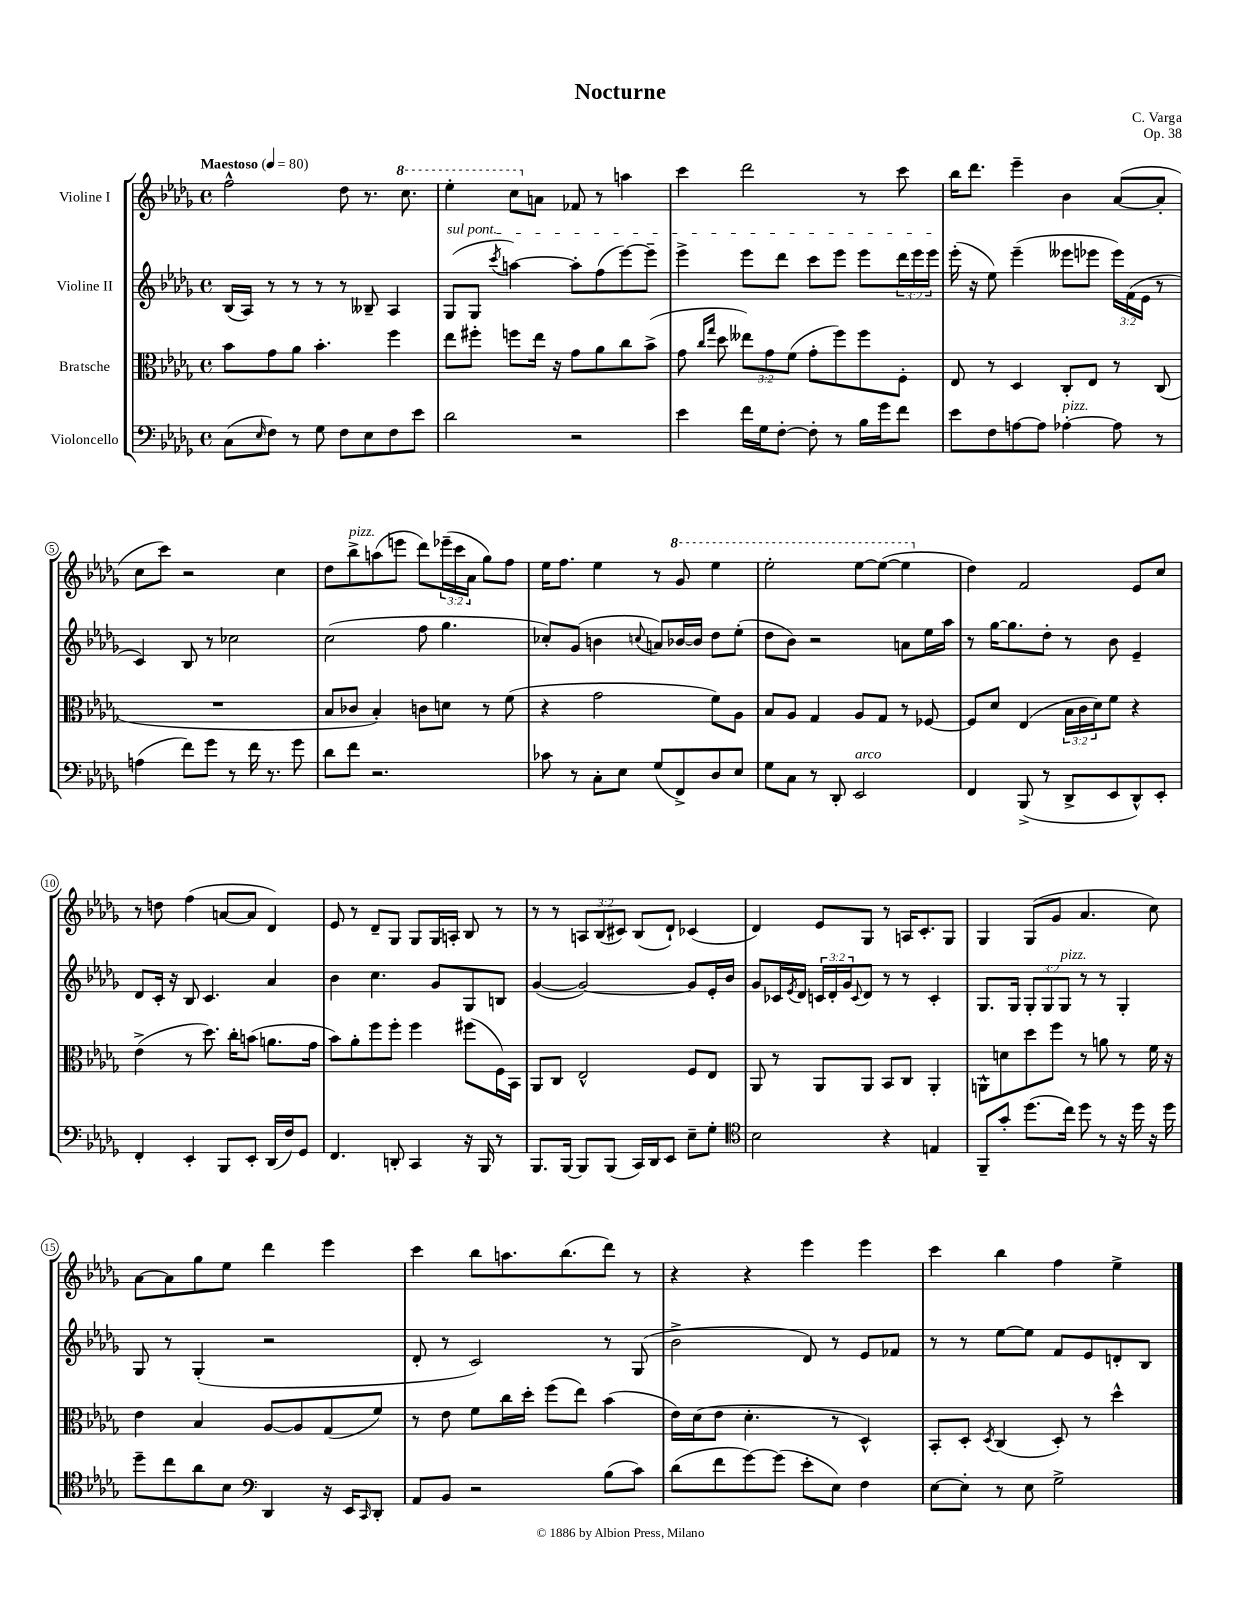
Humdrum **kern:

**kern	**kern	**kern	**kern
*part4	*part3	*part2	*part1
*staff4	*staff3	*staff2	*staff1
*I"Violoncello	*I"Bratsche	*I"Violine II	*I"Violine I
*clefF4	*clefC3	*clefG2	*clefG2
*k[b-e-a-d-g-]	*k[b-e-a-d-g-]	*k[b-e-a-d-g-]	*k[b-e-a-d-g-]
*M4/4	*M4/4	*M4/4	*M4/4
*met(c)	*met(c)	*met(c)	*met(c)
*MM80	*MM80	*MM80	*MM80
=1	=1	=1	=1
!	!	!	!LO:TX:a:B:t=Maestoso
(8C\L	8b-\L	(16B-/LL	2ff^^\
.	.	16A-/JJ)	.
16qqE-/	.	.	.
8F\J)	8g-\	8r	.
8r	8a-\J	8r	.
8G-\	4.b-'\	8r	.
8F\L	.	8r	8dd-\
8E-\	.	8B--X~/	8.r
8F\	4ff\	4A-/	.
*	*	*	*8va
.	.	.	8.ccc\
8e-\J	.	.	.
=2	=2	=2	=2
!	!	!LO:TX:a:i:t=sul pont.	!
2d-\	8ee-\L	(8G-/L	4eee-'\
.	8ff#X'\J	8G-/J	.
.	.	8qccc/	.
.	8ffn\L	[4aan\)	8ccc\L
*	*	*	*X8va
.	16ee-\Jk	.	8an\J
.	16r	.	.
2r	8g-\L	8aa'\L]	8f-X/
.	8a-\	(8ff\	8r
.	8cc\	[8eee-\)	4aan\
.	(8b-^\J	8eee-~\J]	.
=3	=3	=3	=3
4e-\	8g-\	4eee-^\	4ccc\
.	16qqcc/LL	.	.
.	16qqgg-/JJ	.	.
.	8dd-\	.	.
16f\LL	12ee--X\L)	8eee-\L	2ddd-\
16G-\J	.	.	.
.	12g-\	.	.
[8F'\J	.	8ddd-\J	.
.	(12f\J	.	.
8F'\]	8g-'\L	8ccc\L	.
8r	8ff\)	8eee-\J	.
16B-\LL	8ff\	8eee-\L	8r
16g-\J	.	.	.
8f\J	8F'\J	24ddd-\L	8ccc\
.	.	24eee-\	.
.	.	24eee-\JJ	.
=4	=4	=4	=4
8e-\L	8E-/	(16eee-'\	16bb-\KL
.	.	16r	8.ddd-\J
8F\	8r	8ee-\)	.
[8An\	4D-/	(4eee-~\	4eee-~\
8A\J]	.	.	.
!LO:TX:a:i:t=pizz.	!	!	!
[4A-X'\	8C'/L	8eee--X\L	4b-\
.	8E-/J	8eee-X\J	.
8A-\]	8r	24eee-\LL)	([8a-/L
.	.	(24f\	.
.	.	24e-\JJ	.
8r	(8C/	8r	8a-'/J]
!!LO:LB:g=z
=5	=5	=5	=5
(4An\	1r	4c/)	8cc\L
.	.	.	8ccc\J)
8f\L)	.	8B-/	2r
8g-\J	.	8r	.
8r	.	2cc-X\	.
16f\	.	.	.
8.r	.	.	.
.	.	.	4cc\
8g-\	.	.	.
=6	=6	=6	=6
8d-\L	8B-/L	(2cc\	8dd-\L
!	!	!	!LO:TX:a:i:t=pizz.
8f\J	8c-X/J	.	8bb-^\
2.r	4B-'/)	.	(8aan\
.	.	.	8eeen\J
.	8cn\L	8ff\	8ddd-\L)
.	8dn\J	4.gg-\	(24eee-X~\L
.	.	.	24ccc\
.	.	.	24a-\JJ
.	8r	.	8gg-\L)
.	(8f\	.	8ff\J
=7	=7	=7	=7
8c-X\	4r	8cc-X'/L)	16ee-\KL
.	.	.	8.ff\J
8r	.	(8g-/J	.
8C'\L	2g-\	4bn\	4ee-\
8E-\J	.	.	.
.	.	8qqccn/	.
(8G-/L	.	8an/L)	8r
*	*	*	*8va
8FF^/)	.	[16b-X/L	8gg-/
.	.	16b-/JJ]	.
8D-/	8f\L)	8dd-\L	4eee-\
8E-/J	8A-\J	(8ee-'\J	.
=8	=8	=8	=8
8G-\L	8B-/L	8dd-\L	2eee-'\
8C\J	8A-/J	8b-\J)	.
8r	4G-/	2r	.
8DD-'/	.	.	.
!LO:TX:a:i:t=arco	!	!	!
2EE-/	8A-/L	.	[8eee-\L
.	8G-/J	.	(8eee-\J_
.	8r	8an\L	4eee-\]
.	[8F-X/	16ee-\L	.
.	.	16aa-\JJ	.
=9	=9	=9	=9
*	*	*	*X8va
4FF/	8F-/L]	8r	4dd-\)
.	8d-/J	[16gg-\KL	.
.	.	8.gg-\]	.
(8BBB-^/	(4E-/	.	2f/
8r	.	8dd-'\J	.
8DD-^/L	24B-\LL	8r	.
.	24c\	.	.
.	24d-\J)	.	.
8EE-/	8f\J	8b-\	.
8DD-^^/)	4r	4e-~/	8e-/L
8EE-'/J	.	.	8cc/J
!!LO:LB:g=z
=10	=10	=10	=10
4FF'/	(4e-^\	8d-/L	8r
.	.	16c'/Jk	8ddn\
.	.	16r	.
4EE-'/	8r	8B-/	(4ff\
.	8.dd-\)	4.c/	.
8BBB-/L	.	.	[8an/L
.	16cc'\KL	.	.
8EE-'/J	(8bn\J	.	8a/J]
(16DD-/LL	8.an\L	4a-/	4d-/)
16F/J)	.	.	.
8GG-/J	.	.	.
.	16g-\Jk	.	.
=11	=11	=11	=11
4.FF/	8b-\L)	4b-\	8e-/
.	8a-'\	.	8r
.	8ff\	4.cc\	8d-~/L
8DDn'/	8ff'\J	.	8G-/J
4CC/	4ff\	.	8G-/L
.	.	8g-/L	16G-/L
.	.	.	16An'/JJ
16r	(8ff#X\L	8G-/	8B-/
16BBB-/	.	.	.
8r	16F\L)	8Bn/J	8r
.	16BB-\JJ	.	.
=12	=12	=12	=12
8.BBB-/L	8AA-/L	([4g-/	8r
.	8C/J	.	8r
[16BBB-/Jk	.	.	.
8BBB-/L]	2E-^^/	2g-/_)	12An/L
.	.	.	(12B-/
(8BBB-/J	.	.	.
.	.	.	12c#X/J)
16CC/LL)	.	.	(8B-/L
16DD-/J	.	.	.
8EE-/J	.	.	8d-`/J)
8E-~\L	8F/L	8g-/L]	(4c-X/
8G-'\J	8E-/J	16e-'/L	.
.	.	16b-/JJ	.
=13	=13	=13	=13
*clefC4	*	*	*
2B-\	8AA-/	8g-/L	4d-/)
.	8r	16c-X/L	.
.	.	8qe-/	.
.	.	16d-/JJ	.
.	8AA-/L	24cn/LL	8e-/L
.	.	24d-'/	.
.	.	24g-/J	.
.	.	8qqc/	.
.	8AA-/J	8d-/J	8G-/J
4r	8BB-/L	8r	8r
.	8C/J	8r	16An/KL
.	.	.	8.c'/
4En/	4AA-'/	4c'/	.
.	.	.	8G-/J
=14	=14	=14	=14
8FF~/L	8AAn^^\L	8.G-/L	4G-/
8g-'/J	8dn\	.	.
.	.	16G-/Jk	.
(8.dd-\L	8dd-\	12G-'/L	(8G-/L
.	.	12G-/	.
.	8ff\J	.	8g-/J
!	!	!LO:TX:a:i:t=pizz.	!
.	.	12G-/J	.
16cc\Jk)	.	.	.
8dd-\	8r	8r	4.a-/
8r	8an\	8r	.
16r	8r	4G-'/	.
16dd-\	.	.	.
16r	16f\	.	8cc\)
16dd-\	16r	.	.
!!LO:LB:g=z
=15	=15	=15	=15
8dd-~\L	4e-\	8G-/	[8a-\L
8cc\	.	8r	8a-\]
8a-\	4B-/	(4G-'/	8gg-\
8B-\J	.	.	8ee-\J
*clefF4	*	*	*
4DD-/	[8A-/L	2r	4ddd-\
.	8A-/]	.	.
16r	(8G-/	.	4eee-\
16EE-/KL	.	.	.
16qqCC/	.	.	.
8DD-'/J	8f/J)	.	.
=16	=16	=16	=16
8AA-/L	8r	8d-'/	4ccc\
8BB-/J	8e-\	8r	.
2r	8f\L	2c/)	8bb-\L
.	16cc\L	.	8.aan\
.	16dd-'\JJ	.	.
.	(8ff\L	.	.
.	.	.	(8.bb-\
.	8ee-\J)	.	.
(8B-\L	(4b-\	8r	8ddd-\J)
8c\J)	.	(8G-/	8r
=17	=17	=17	=17
(8d-\L	16e-\LL)	2b-^\	4r
.	(16d-\J	.	.
8f\	8e-\J	.	.
[8g-\)	4.d-'\	.	4r
(8g-\J]	.	.	.
8e-'\L	.	8d-/)	4eee-\
8E-\J)	8r	8r	.
4F\	4D-^^/)	8e-/L	4eee-\
.	.	8f-X/J	.
=18	=18	=18	=18
[8E-\L	8BB-'/L	8r	4ccc\
8E-'\J]	8D-'/J	8r	.
.	8qD-/	.	.
8r	(4C/	[8ee-\L	4bb-\
8E-\	.	8ee-\J]	.
2G-^\	8D-'/)	8f/L	4ff\
.	8r	8e-/	.
.	4dd-^^\	8dn'/	4ee-^\
.	.	8B-/J	.
==	==	==	==
*-	*-	*-	*-
